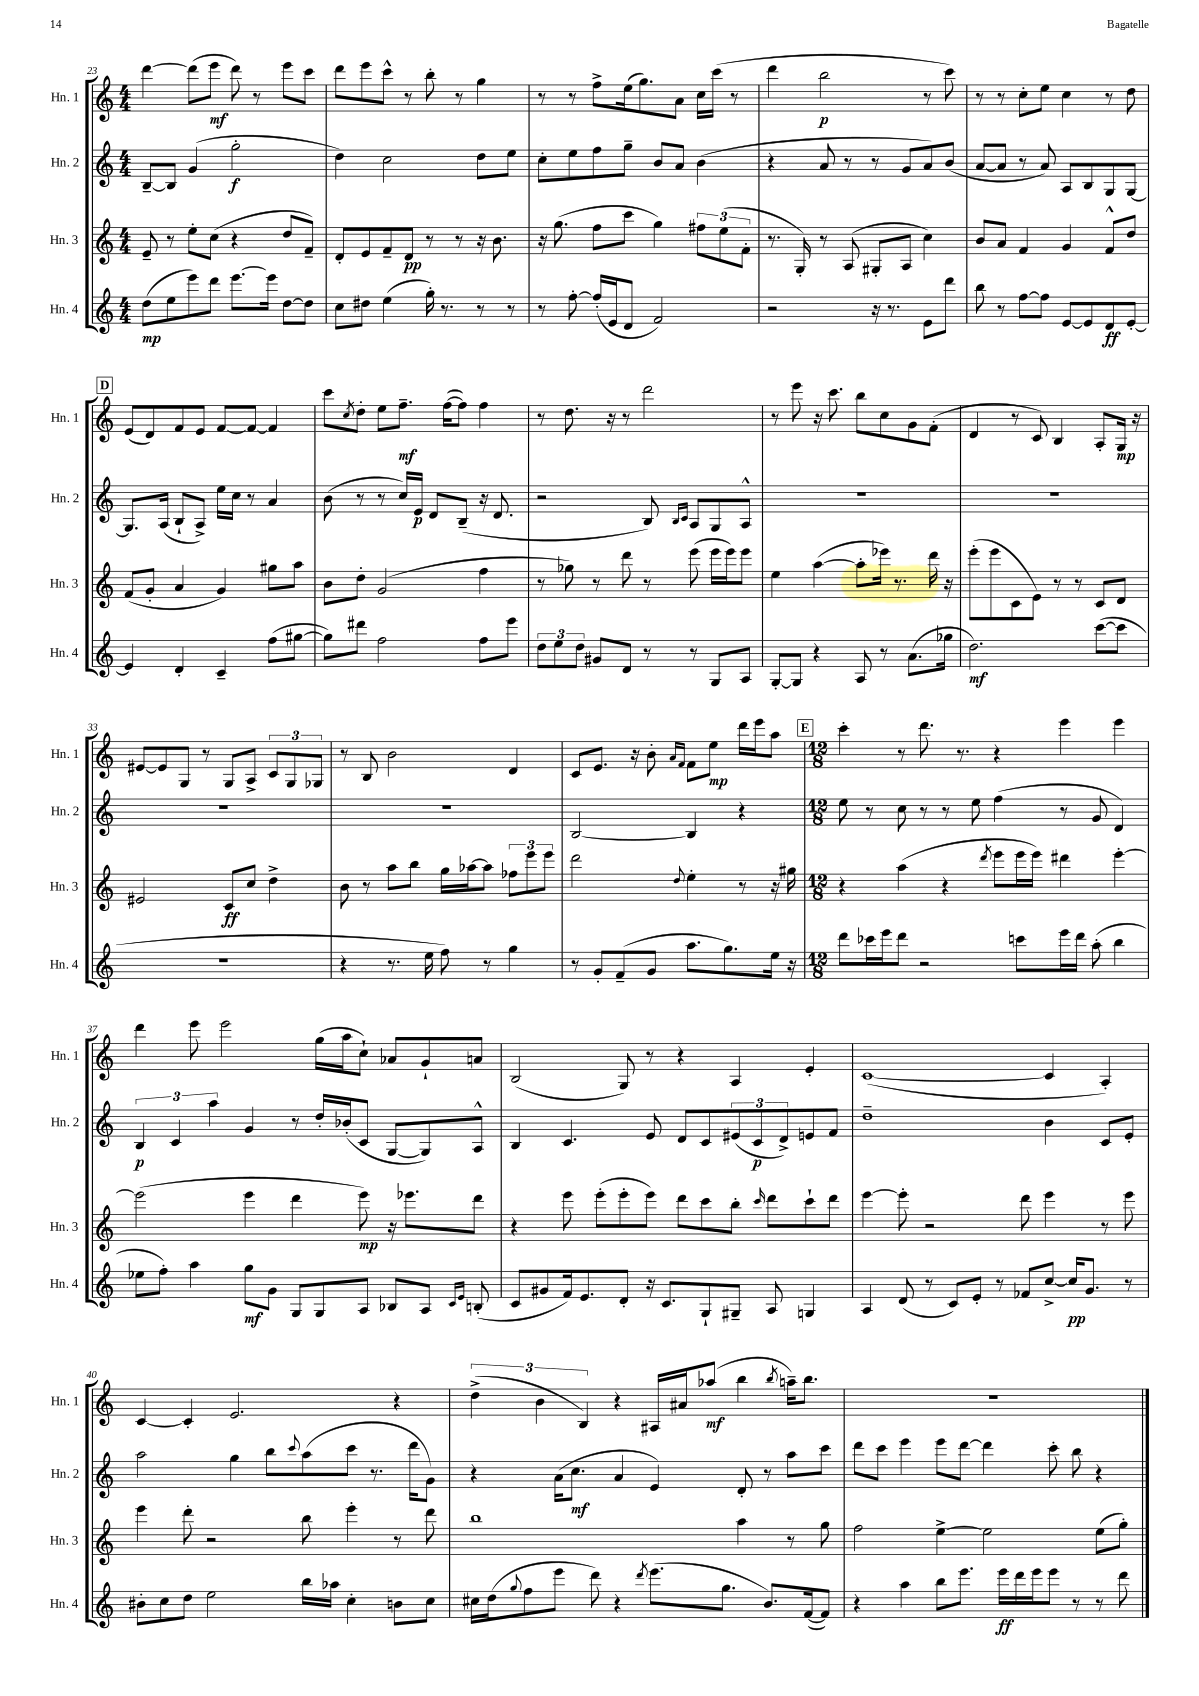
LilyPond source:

<<
\new StaffGroup <<
\new Staff = "s0" \with { instrumentName = "Hn. 1" shortInstrumentName = "Hn. 1" } {
    \clef treble \key c \major \numericTimeSignature \time 4/4
    d'''4~ d'''8( e'''8\mf d'''8) r8 e'''8 c'''8 |
    d'''8 e'''8 c'''8-^ r8 b''8-. r8 g''4 |
    r8 r8 f''8-> e''16( g''8.) a'8 c''16 c'''16( r8 |
    d'''4 b''2\p r8 c'''8) |
    r8 r8 c''8-. e''8 c''4 r8 d''8 |
    \mark \markup { \box "D" } e'8( d'8) f'8 e'8 f'8~ f'8~ f'4 |
    c'''8 \acciaccatura { c''8 } d''8-. e''8 f''8.--\mf f''16~( f''8) f''4 |
    r8 d''8. r16 r8 d'''2 |
    r8 e'''8 r16 c'''8. b''8 c''8 g'8 f'8-.( |
    d'4 r8 c'8) b4 a8-. g16\mp r16 |
    eis'8~ eis'8 g8 r8 g8 a8-> \tuplet 3/2 { c'8 g8 ges8 } |
    r8 b8 b'2 d'4 |
    c'8 e'8. r16 b'8-. \grace { a'16 f'16 } f'8 e''8\mp d'''16 e'''16 a''8 |
    \mark \markup { \box "E" } \numericTimeSignature \time 12/8 c'''4-. r8 d'''8. r8. r4 e'''4 e'''4 |
    d'''4 e'''8 e'''2 g''16( a''16 c''8-!) aes'8 g'8-! a'8 |
    b2( g8) r8 r4 a4 e'4-. |
    c'1~( c'4 a4-.) |
    c'4~ c'4-. e'2. r4 |
    \tuplet 3/2 { d''4->( b'4 b4) } r4 ais16 ais'16 aes''8\mf( b''4 \acciaccatura { b''8 } a''16--) b''8. |
    R1. \bar "|." |
}
\new Staff = "s1" \with { instrumentName = "Hn. 2" shortInstrumentName = "Hn. 2" } {
    \clef treble \key c \major \numericTimeSignature \time 4/4
    b8~-- b8 g'4( g''2-.\f |
    d''4) c''2 d''8 e''8 |
    c''8-. e''8 f''8 g''8-- b'8 a'8 b'4( |
    r4 a'8 r8 r8 g'8 a'8) b'8( |
    a'8~ a'8 r8 a'8) a8 b8 g8 g8~ |
    \mark \markup { \box "D" } g8. a16( b8-! a8->) e''16 c''16 r8 a'4 |
    b'8( r8 r8 c''16) e'16\p d'8 b8--( r16 d'8. |
    r2 b8) \grace { b16 c'16 } a8 g8 a8-^ |
    R1 |
    R1 |
    R1 |
    R1 |
    b2~ b4 r4 |
    \mark \markup { \box "E" } \numericTimeSignature \time 12/8 e''8 r8 c''8 r8 r8 e''8 f''4( r8 g'8 d'4) |
    \tuplet 3/2 { b4\p c'4 a''4 } g'4 r8 d''16-. bes'16-.( c'8 g8~ g8) a8-^ |
    b4 c'4. e'8 d'8 c'8 \tuplet 3/2 { eis'8( c'8\p d'8->) } e'8 f'8 |
    d''1-- b'4 c'8 e'8-. |
    a''2 g''4 b''8 \appoggiatura { c'''8 } a''8( c'''8 r8. d'''16 g'8) |
    r4 a'16( c''8.\mf a'4 e'4) d'8-. r8 a''8 c'''8 |
    d'''8 c'''8 e'''4 e'''8 d'''8~ d'''4 c'''8-. b''8 r4 \bar "|." |
}
\new Staff = "s2" \with { instrumentName = "Hn. 3" shortInstrumentName = "Hn. 3" } {
    \clef treble \key c \major \numericTimeSignature \time 4/4
    e'8-- r8 e''8-. c''8( r4 d''8 f'8--) |
    d'8-. e'8 f'8-- d'8\pp r8 r8 r16 b'8. |
    r16 g''8.( f''8 c'''8 g''4) \tuplet 3/2 { fis''8 e''8( f'8-. } |
    r8. g16-.) r8 a8( gis8-. a8 c''4) |
    b'8 a'8 f'4 g'4 f'8-^ d''8 |
    \mark \markup { \box "D" } f'8( g'8-. a'4 g'4) gis''8 a''8 |
    b'8 d''8-. g'2( f''4 |
    r8 ges''8) r8 d'''8 r8 e'''8( e'''16 e'''16) e'''8 |
    e''4 a''4~( a''8-. ees'''16) r8. d'''16 r16 |
    e'''8-.( e'''8 c'8 e'8) r8 r8 c'8 d'8 |
    eis'2 c'8\ff c''8 d''4-> |
    b'8 r8 a''8 b''8 g''16 aes''16~ aes''8 \tuplet 3/2 { fes''8 e'''8 e'''8 } |
    d'''2 \appoggiatura { d''8 } e''4-. r8 r16 gis''16 |
    \mark \markup { \box "E" } \numericTimeSignature \time 12/8 r4 a''4( r4 \acciaccatura { d'''8 } e'''8 e'''16 e'''16) dis'''4 e'''4~-. |
    e'''2( e'''4 d'''4 e'''8\mp) r16 ees'''8. d'''8 |
    r4 e'''8 e'''8-.( e'''8-. e'''8) d'''8 c'''8 b''8-. \grace { c'''16 } d'''8 c'''8-! d'''8 |
    e'''4~ e'''8-. r2 d'''8 e'''4 r8 e'''8 |
    e'''4 d'''8-. r2 b''8 e'''4-. r8 d'''8 |
    b''1 a''4 r8 g''8 |
    f''2 e''4~-> e''2 e''8( g''8-.) \bar "|." |
}
\new Staff = "s3" \with { instrumentName = "Hn. 4" shortInstrumentName = "Hn. 4" } {
    \clef treble \key c \major \numericTimeSignature \time 4/4
    d''8\mp( e''8 e'''8) d'''8 e'''8.~ e'''16 d''8~ d''8 |
    c''8 dis''8 e''4( g''16-.) r8. r8 r8 |
    r8 f''8~-. f''16-.( e'16 d'8 f'2) |
    r2 r16 r8. e'8 d'''8 |
    b''8 r8 f''8~ f''8 e'8~ e'8 d'8\ff e'8~-. |
    \mark \markup { \box "D" } e'4 d'4-. c'4-- f''8( gis''8~ |
    gis''8) dis'''8 f''2 f''8 e'''8 |
    \tuplet 3/2 { d''8 e''8 d''8 } gis'8 d'8 r8 r8 g8 a8 |
    g8~-. g8 r4 a8 r8 a'8.( ges''16 |
    d''2.\mf) c'''8~( c'''8 |
    R1 |
    r4 r8. e''16 f''8) r8 g''4 |
    r8 g'8-. f'8--( g'8 a''8. g''8.) e''16 r16 |
    \mark \markup { \box "E" } \numericTimeSignature \time 12/8 d'''8 ces'''16 e'''16 d'''8 r2 c'''8 e'''16 d'''16 a''8-.( b''4 |
    ees''8 f''8-.) a''4 g''8\mf g'8 g8 g8 a8 bes8 a8 \grace { c'16 e'16 } b8-.( |
    c'8 gis'8 f'16) e'8. d'8-. r16 c'8. g8-! gis8-- a8 g4 |
    a4 d'8( r8 c'8) e'8-. r8 fes'8 c''8~-> c''16\pp g'8. r8 |
    bis'8-. c''8 d''8 e''2 b''16 aes''16 c''4-. b'8 c''8 |
    cis''16 d''16( \appoggiatura { g''8 } f''8 e'''8 d'''8) r4 \acciaccatura { d'''8 } e'''8.( g''8. b'8.) f'16~( f'8) |
    r4 a''4 b''8 e'''8. e'''16\ff d'''16 e'''16 e'''8 r8 r8 d'''8 \bar "|." |
}
>>
>>
\layout { \context { \Score currentBarNumber = #23 } }
